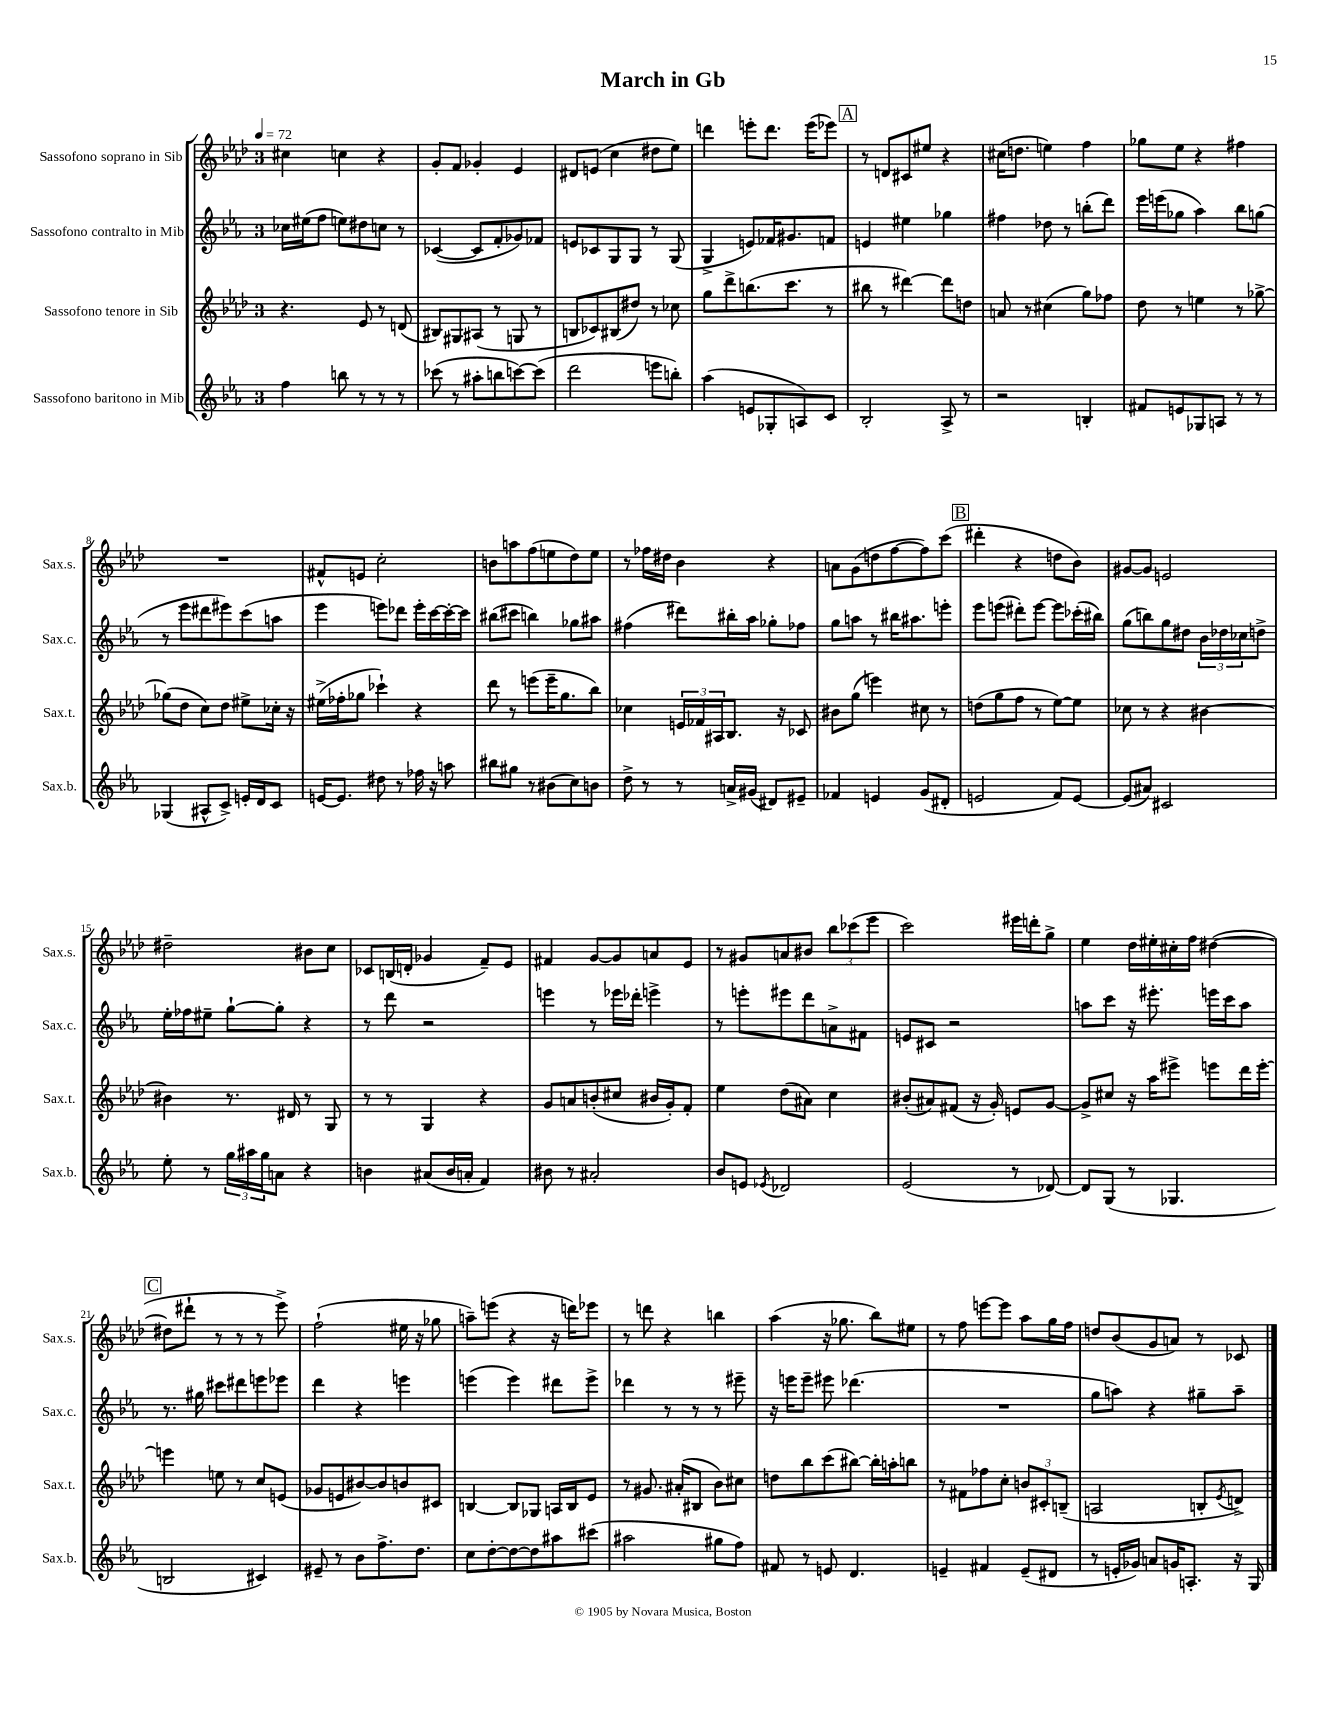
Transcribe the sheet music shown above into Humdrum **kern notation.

**kern	**kern	**kern	**kern
*staff4	*staff3	*staff2	*staff1
*clefG2	*clefG2	*clefG2	*clefG2
*k[b-e-a-]	*k[b-e-a-d-]	*k[b-e-a-]	*k[b-e-a-d-]
*M3/4	*M3/4	*M3/4	*M3/4
*MM72	*MM72	*MM72	*MM72
4ff	4.r	16cc-	4cc#
.	.	(16ee#	.
.	.	8ff	.
8bb	.	8ee)	4cc
8r	8e-	8dd#	.
8r	8r	8cc	4r
8r	(8d	8r	.
=	=	=	=
(8ccc-	8B#)	([4c-	8g'
8r	8G#	.	8f
8aa#'	(8A#	8c-]	4g-'
8bb	8r	8f'	.
[8ccc)	8G	8g-)	4e-
(8ccc]	8r	8f-	.
=	=	=	=
2ddd	8B	8e	8d#
.	8c-)	8c-	(8e
.	(8B#	8G	4cc
.	8dd#)	8G	.
8eee	8r	8r	8dd#
8bb')	8cc-	(8G	8ee-)
=	=	=	=
(4aa-	8gg	4G^	4ddd
.	8ddd-^	.	.
8e	(8.bb	8e)	8eee'
8G-'	.	16f-	8.ddd
.	8.ccc	8.g#	.
8A)	.	.	.
.	.	.	(16eee
8c	8r	8f	8eee-)
=	=	=	=
2B-'	8bb#	4e	8r
.	8r	.	8d
.	[4ddd#)	4ee#	8c#
.	.	.	8ee#
8A-^	8ddd#]	4gg-	4r
8r	8dd	.	.
=	=	=	=
2r	8a	4ff#	(16cc#
.	.	.	8.dd
.	8r	.	.
.	(4cc#	8dd-	4ee)
.	.	8r	.
4B'	8gg)	(8bb'	4ff
.	8ff-	8ddd)	.
=	=	=	=
8f#	8dd-	16eee-	8gg-
.	.	(16eee	.
8e	8r	8gg-	8ee-
8G-	4ee	4aa-)	4r
8A	.	.	.
8r	8r	8bb-	4ff#
8r	[8gg-^	(8gg	.
=	=	=	=
(4G-	(8gg-]	8r	2.r
.	8dd-	8eee-	.
8A#^^	8cc)	8ddd#	.
8c^)	8dd-	8eee#)	.
16e'	8ee#^	(8ccc	.
16d	.	.	.
8c	16cc-'	8aa	.
.	16r	.	.
=	=	=	=
[16e	(16ee#^	4eee-	8f#^^
8.e]	16ff-'	.	.
.	8gg-	.	8e
8dd#	4ccc-`)	8eee)	2cc'
8r	.	8ddd-	.
16ff-	4r	16eee'	.
16r	.	[16ccc	.
8aa	.	16ccc'_	.
.	.	16ccc]	.
=	=	=	=
8bb#	8ddd-	(8bb#	8b
8gg#	8r	8ccc#	8aa
8r	(8eee	4bb)	(8ff
(8b#	16eee~	.	8ee
.	8.gg	.	.
8cc)	.	8gg-	8dd-)
8b	8bb-)	8aa#	8ee
=	=	=	=
8dd^	4cc-	(4ff#	8r
8r	.	.	16ff-
.	.	.	16dd#
8r	24e	8ddd#)	4b-
.	24f-	.	.
.	24A#	.	.
16a^	8.B-	16bb#'	.
(16g#	.	16aa-	.
8d#)	.	8gg-'	4r
.	16r	.	.
8e#~	8c-	8ff-	.
=	=	=	=
4f-	8b#	8gg	8a
.	(8gg	8aa	(8g
4e	4eee)	8r	8dd
.	.	16bb#	[8ff
.	.	8.aa#	.
(8g	8cc#	.	8ff])
8d#'	8r	8eee'	(8ccc
=	=	=	=
2e	(8dd	8eee-	4ddd#'
.	8gg	(8eee	.
.	8ff	8ddd#')	4r
.	8r	[8eee	.
8f)	[8ee-)	8eee]	8dd
[8e	8ee-]	(16ccc-'	8b-)
.	.	16bb#)	.
=	=	=	=
(8e]	8cc-	(8gg	[8g#
8a#)	8r	8bb)	8g#]
2c#	4r	8gg	2e
.	.	8dd#	.
.	[4b#	24b-	.
.	.	24dd-	.
.	.	24cc-	.
.	.	8dd^	.
=	=	=	=
8ee-'	4b#]	16ee-'	2dd#~
.	.	16ff-	.
8r	.	8ee#~	.
24gg	8.r	[8gg`	.
24aa#	.	.	.
24gg	.	.	.
8a	.	8gg']	.
.	16d#	.	.
4r	8r	4r	8b#
.	8G	.	8cc
=	=	=	=
4b	8r	8r	8c-
.	8r	8ddd	(16B
.	.	.	16d'
(8a#	4G	2r	4g-
16b	.	.	.
16a'	.	.	.
4f)	4r	.	8f~)
.	.	.	8e-
=	=	=	=
8b#	8g	4eee	4f#
8r	8a	.	.
2a#'	(8b'	8r	[8g
.	8cc#	16eee-	8g]
.	.	16ddd-'	.
.	16b#	4eee^	8a
.	16g')	.	.
.	8f'	.	8e-
=	=	=	=
8b-	4ee-	8r	8r
8e	.	8eee'	8g#
8qe-	.	.	.
2d-	(8dd-	8eee#	8a
.	8a#)	8ddd	8b#
.	4cc	8a^	12bb-
.	.	.	(12ccc-
.	.	8f#	.
.	.	.	12eee-
=	=	=	=
(2e-	(8b#'	8e	2ccc)
.	8a#)	8c#	.
.	(8f#	2r	.
.	16r	.	.
.	16g')	.	.
8r	8e	.	16eee#
.	.	.	16ddd'
[8d-)	[8g	.	8gg^
=	=	=	=
8d-]	8g^]	8aa	4ee-
(8G	8cc#	8ccc	.
8r	16r	16r	16dd-
.	16aa-	8.eee#'	16ee#'
4.G-	8eee#^	.	16cc#'
.	.	.	16ff
.	8eee	16eee	([4dd#
.	.	16ccc	.
.	16ddd-	8aa	.
.	[16eee'	.	.
=	=	=	=
2B	4eee]	8.r	8dd#]
.	.	.	8ddd#`
.	.	16gg#	.
.	8ee	8ccc#	8r
.	8r	8ddd#	8r
4c#)	8cc	8eee	8r
.	(8e	8eee-	8eee-^)
=	=	=	=
8e#~	8g-	4ddd	(2ff`
8r	8e	.	.
8b-	[8b#)	4r	.
8.ff^	8b#]	.	.
.	8b	4eee	16ee#
8.dd	.	.	16r
.	8c#	.	8gg-
=	=	=	=
8cc	[4B	(4eee	8aa~)
[8dd'	.	.	(8eee
8dd_	8B]	4eee)	4r
8dd]	8G-	.	.
8aa#	16A	8ddd#	16r
.	16B	.	16ddd)
(8ccc#	8e-	8eee^	8eee-
=	=	=	=
2aa#	8r	4ddd-	8r
.	8.g#	.	8ddd
.	.	8r	4r
.	(16a#'	.	.
.	8B#	8r	.
8gg#	8b-)	8r	4bb
8ff)	8cc#	8eee#~	.
=	=	=	=
8f#	8dd	16r	(4aa-
.	.	16eee	.
8r	8bb-	8eee~	.
8e	(8ccc	8eee#	16r
.	.	.	8.gg-
4.d	[8bb#)	(4.ddd-	.
.	16bb#']	.	8bb-)
.	16aa'	.	.
.	8bb	.	8ee#
=	=	=	=
4e~	8r	2.r	8r
.	8f#	.	8ff
4f#	8ff-	.	[8eee
.	8cc'	.	8eee]
(8e~	12b	.	8aa-
.	12c#'	.	.
8d#	.	.	16gg
.	(12B~	.	.
.	.	.	16ff
=	=	=	=
8r	2A	8gg	8dd
16e'	.	8aa)	(8b-
16g-)	.	.	.
8a	.	4r	8g
16g	.	.	8a)
8.A'	.	.	.
.	8B'	8gg#~	8r
.	8qe-	.	.
16r	8d^)	8aa~	8c-
16G	.	.	.
==	==	==	==
*-	*-	*-	*-
